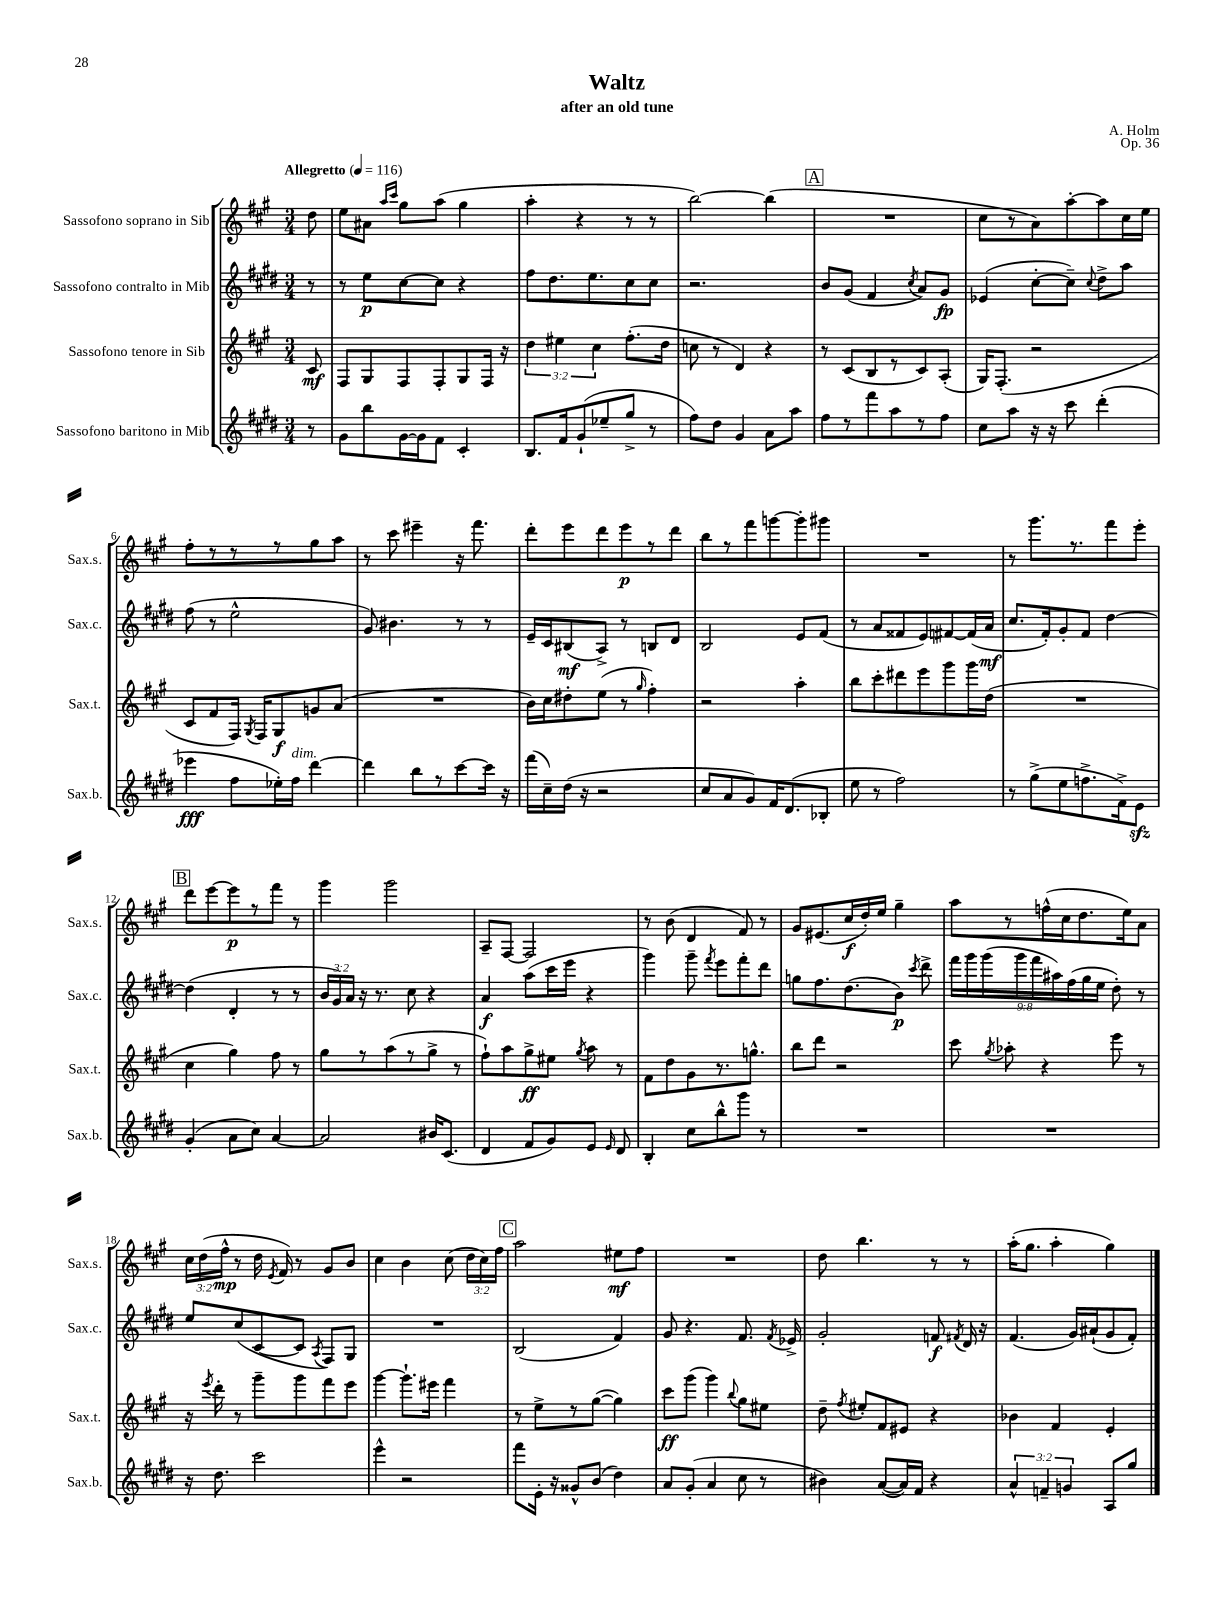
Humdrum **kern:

**kern	**dynam	**kern	**dynam	**kern	**dynam	**kern	**dynam
*part4	*part4	*part3	*part3	*part2	*part2	*part1	*part1
*staff4	*staff4	*staff3	*staff3	*staff2	*staff2	*staff1	*staff1
*I"Sassofono baritono in Mib	*	*I"Sassofono tenore in Sib	*	*I"Sassofono contralto in Mib	*	*I"Sassofono soprano in Sib	*
*I'Sax.b.	*	*I'Sax.t.	*	*I'Sax.c.	*	*I'Sax.s.	*
*clefG2	*	*clefG2	*	*clefG2	*	*clefG2	*
*k[f#c#g#d#]	*	*k[f#c#g#]	*	*k[f#c#g#d#]	*	*k[f#c#g#]	*
*M3/4	*	*M3/4	*	*M3/4	*	*M3/4	*
*MM116	*	*MM116	*	*MM116	*	*MM116	*
=	=	=	=	=	=	=	=
!	!	!	!	!	!	!LO:TX:a:B:t=Allegretto	!
8r	.	8c#/	mf	8r	.	8dd\	.
=1	=1	=1	=1	=1	=1	=1	=1
8g#\L	.	8F#/L	.	8r	.	8ee\L	.
8bb\	.	8G#/	.	8ee\L	p	8a#X\J	.
.	.	.	.	.	.	16qqaa/LL	.
.	.	.	.	.	.	16qqccc#/JJ	.
[16g#\L	.	8F#/	.	[8cc#\	.	8gg#\L	.
16g#\J]	.	.	.	.	.	.	.
8f#\J	.	8F#'/	.	8cc#\J]	.	(8aa\J	.
4c#'/	.	8G#/	.	4r	.	4gg#\	.
.	.	16F#/Jk	.	.	.	.	.
.	.	16r	.	.	.	.	.
=2	=2	=2	=2	=2	=2	=2	=2
8.B/L	.	6dd\	.	8ff#\L	.	4aa'\	.
.	.	.	.	8.dd#\	.	.	.
.	.	6ee#X\	.	.	.	.	.
16f#/k	.	.	.	.	.	.	.
(8g#`/	.	.	.	.	.	4r	.
.	.	.	.	8.ee\	.	.	.
.	.	6cc#\	.	.	.	.	.
8ee-X~/	.	.	.	.	.	.	.
8gg#^/J	.	(8.ff#'\L	.	8cc#\	.	8r	.
8r	.	.	.	8cc#\J	.	8r	.
.	.	16dd\Jk	.	.	.	.	.
=3	=3	=3	=3	=3	=3	=3	=3
8ff#\L)	.	8ccn\	.	2.r	.	[2bb\)	.
8dd#\J	.	8r	.	.	.	.	.
4g#/	.	4d/)	.	.	.	.	.
8a\L	.	4r	.	.	.	(4bb\]	.
8aa\J	.	.	.	.	.	.	.
!!LO:REH:place=s1:t=A
=4	=4	=4	=4	=4	=4	=4	=4
8ff#\L	.	8r	.	8b/L	.	2.r	.
8r	.	(8c#/L	.	(8g#/J	.	.	.
8fff#\	.	8B/	.	4f#/	.	.	.
8aa\	.	8r	.	.	.	.	.
.	.	.	.	8qcc#/	.	.	.
8r	.	8c#/)	.	8a/L)	.	.	.
8ff#\J	.	(8A'/J	.	8g#/J	fp	.	.
=5	=5	=5	=5	=5	=5	=5	=5
8cc#\L	.	16G#/KL)	.	(4e-X/	.	8cc#\L	.
.	.	(8.F#'/J	.	.	.	.	.
8aa\J	.	.	.	.	.	8r	.
16r	.	2r	.	[8cc#'\L	.	8a\)	.
16r	.	.	.	.	.	.	.
8ccc#\	.	.	.	8cc#~\J])	.	[8aa'\	.
.	.	.	.	8qqcc#/	.	.	.
(4ddd#'\	.	.	.	8dd#^\L	.	8aa\]	.
.	.	.	.	8aa\J	.	16cc#\L	.
.	.	.	.	.	.	16ee\JJ	.
!!LO:LB:g=z
=6	=6	=6	=6	=6	=6	=6	=6
4eee-X\	fff	8c#/L	.	(8ff#\	.	8ff#'\L	.
.	.	8f#/	.	8r	.	8r	.
8ff#\L	.	16F#/Jk)	.	2ee^^\	.	8r	.
.	.	8qG#/	.	.	.	.	.
.	.	16F#/KL	.	.	.	.	.
16ee-X'\L)	.	8G#/	f	.	.	8r	.
!LO:TX:a:i:t=dim.	!	!	!	!	!	!	!
16ff#\JJ	.	.	.	.	.	.	.
[4ddd#\	.	8gn/	.	.	.	8gg#\	.
.	.	(8a/J	.	.	.	8aa\J	.
=7	=7	=7	=7	=7	=7	=7	=7
4ddd#\]	.	2.r	.	8g#/)	.	8r	.
.	.	.	.	4.b#X\	.	8ccc#\	.
8bb\L	.	.	.	.	.	4eee#X~\	.
8r	.	.	.	.	.	.	.
[8ccc#\	.	.	.	8r	.	16r	.
.	.	.	.	.	.	8.fff#\	.
16ccc#\Jk]	.	.	.	8r	.	.	.
16r	.	.	.	.	.	.	.
=8	=8	=8	=8	=8	=8	=8	=8
(16fff#\LL	.	16b\LL)	.	16e~/LL	.	8ddd'\L	.
16cc#~\)	.	16cc#\J	.	16c#/J	.	.	.
(16dd#\JJ	.	8dd#X'\	.	(8B#X/	mf	8eee\	.
16r	.	.	.	.	.	.	.
2r	.	(8ee\J	.	8A^/J)	.	8ddd\	.
.	.	8r	.	8r	.	8eee\	p
.	.	16qqgg#/	.	.	.	.	.
.	.	4ff#'\)	.	8Bn/L	.	8r	.
.	.	.	.	8d#/J	.	8ddd\J	.
=9	=9	=9	=9	=9	=9	=9	=9
8cc#/L	.	2r	.	2B/	.	8bb\L	.
8a/	.	.	.	.	.	8r	.
8g#/)	.	.	.	.	.	8fff#\	.
16f#/K	.	.	.	.	.	[8gggn\	.
(8.d#/	.	.	.	.	.	.	.
.	.	4aa'\	.	8e/L	.	8ggg'\]	.
8B-X'/J	.	.	.	(8f#/J	.	8ggg#X\J	.
=10	=10	=10	=10	=10	=10	=10	=10
8ee\	.	8bb\L	.	8r	.	2.r	.
8r	.	8ccc#'\	.	8a/L	.	.	.
2ff#\)	.	8ddd#X\	.	8f##X/	.	.	.
.	.	8eee\	.	8e/)	.	.	.
.	.	8ggg#\	.	[8f#X/	.	.	.
.	.	16ggg#\L	.	(16f#/L]	.	.	.
.	.	(16dd\JJ	.	16a/JJ	mf	.	.
=11	=11	=11	=11	=11	=11	=11	=11
8r	.	2.r	.	8.cc#/L	.	8r	.
(8gg#^\L	.	.	.	.	.	8.ggg#\L	.
.	.	.	.	16f#'/k)	.	.	.
8ee\	.	.	.	8g#'/	.	.	.
.	.	.	.	.	.	8.r	.
8.ffn^\	.	.	.	8f#/J	.	.	.
.	.	.	.	[4dd#\	.	8fff#\	.
16f#^\k)	.	.	.	.	.	.	.
8ezz\J	.	.	.	.	.	8eee'\J	.
!!LO:LB:g=z
!!LO:REH:place=s1:t=B
=12	=12	=12	=12	=12	=12	=12	=12
(4g#'/	.	4cc#\	.	(4dd#\]	.	8ddd\L	.
.	.	.	.	.	.	[8eee\	.
8a\L	.	4gg#\)	.	4d#'/	.	8eee\]	p
8cc#\J)	.	.	.	.	.	8r	.
[4a/	.	8ff#\	.	8r	.	8fff#\J	.
.	.	8r	.	8r	.	8r	.
=13	=13	=13	=13	=13	=13	=13	=13
2a/]	.	8gg#\L	.	24b/LL	.	4ggg#\	.
.	.	.	.	24g#/)	.	.	.
.	.	.	.	24a/JJ	.	.	.
.	.	8r	.	16r	.	.	.
.	.	.	.	8.r	.	.	.
.	.	(8aa\	.	.	.	2ggg#\	.
.	.	8r	.	8cc#\	.	.	.
16b#X/KL	.	8gg#^\J	.	4r	.	.	.
(8.c#/J	.	.	.	.	.	.	.
.	.	8r	.	.	.	.	.
=14	=14	=14	=14	=14	=14	=14	=14
4d#/	.	8ff#`\L)	.	4a/	f	8A~/L	.
.	.	8aa\	.	.	.	[8F#/J	.
8f#/L	.	8gg#^\	ff	(8aa\L	.	2F#/]	.
8g#/)	.	8ee#X\J	.	16ccc#\L	.	.	.
.	.	.	.	16eee\JJ	.	.	.
.	.	8qgg#/	.	.	.	.	.
8e/J	.	8aa\	.	4r	.	.	.
16qqe/	.	.	.	.	.	.	.
8d#/	.	8r	.	.	.	.	.
=15	=15	=15	=15	=15	=15	=15	=15
4B'/	.	8f#\L	.	4ggg#\)	.	8r	.
.	.	8dd\	.	.	.	(8b\	.
8cc#\L	.	8g#\	.	8ggg#~\	.	4d/	.
.	.	.	.	8qfff#/	.	.	.
8bb^^\	.	8.r	.	8eee\L	.	.	.
8ggg#\J	.	.	.	8fff#'\	.	8f#/)	.
.	.	8.ggn^^\J	.	.	.	.	.
8r	.	.	.	8ddd#\J	.	8r	.
=16	=16	=16	=16	=16	=16	=16	=16
2.r	.	8bb\L	.	8ggn\L	.	8g#/L	.
.	.	8ddd\J	.	8.ff#\	.	(8.e#X/	.
.	.	2r	.	.	.	.	.
.	.	.	.	(8.dd#\	.	16cc#/L	f
.	.	.	.	.	.	16dd'/)	.
.	.	.	.	.	.	16ee/JJ	.
.	.	.	.	8b\J)	p	4gg#~\	.
.	.	.	.	8qccc#/	.	.	.
.	.	.	.	8ddd#^\	.	.	.
=17	=17	=17	=17	=17	=17	=17	=17
2.r	.	8ccc#\	.	18fff#\LL	.	8aa\L	.
.	.	.	.	18ggg#\	.	.	.
.	.	.	.	(18ggg#\	.	.	.
.	.	8qgg#/	.	.	.	.	.
.	.	8aa-X'\	.	.	.	8r	.
.	.	.	.	18ggg#\	.	.	.
.	.	.	.	18fff#\	.	.	.
.	.	4r	.	.	.	(16ffn^^\L	.
.	.	.	.	18aa#X\)	.	.	.
.	.	.	.	.	.	16cc#\J	.
.	.	.	.	(18ff#\	.	.	.
.	.	.	.	.	.	8.dd\	.
.	.	.	.	18gg#\	.	.	.
.	.	.	.	18ee\JJ	.	.	.
.	.	8eee\	.	8dd#'\)	.	.	.
.	.	.	.	.	.	16ee\k)	.
.	.	8r	.	8r	.	8a\J	.
!!LO:LB:g=z
=18	=18	=18	=18	=18	=18	=18	=18
16r	.	16r	.	8ee/L	.	24cc#\LL	.
.	.	.	.	.	.	(24dd\	.
.	.	8qeee/	.	.	.	.	.
8.dd#\	.	16ddd'\	.	.	.	.	.
.	.	.	.	.	.	24ff#^^\JJ	mp
.	.	8r	.	(8cc#/	.	8r	.
2ccc#\	.	8ggg#~\L	.	[8c#/	.	16dd\	.
.	.	.	.	.	.	8qe/	.
.	.	.	.	.	.	16f#/)	.
.	.	8ggg#\	.	8c#/J]	.	8r	.
.	.	.	.	8qA/	.	.	.
.	.	8fff#\	.	8F#/L)	.	8g#/L	.
.	.	8eee\J	.	8G#/J	.	8b/J	.
=19	=19	=19	=19	=19	=19	=19	=19
4eee^^\	.	[4ggg#\	.	2.r	.	4cc#\	.
2r	.	8.ggg#`\L]	.	.	.	4b\	.
.	.	16eee#X\Jk	.	.	.	.	.
.	.	4fff#\	.	.	.	(8cc#\	.
.	.	.	.	.	.	24dd\LL	.
.	.	.	.	.	.	24cc#\)	.
.	.	.	.	.	.	24ff#\JJ	.
!!LO:REH:place=s1:t=C
=20	=20	=20	=20	=20	=20	=20	=20
8fff#\L	.	8r	.	(2B/	.	2aa\	.
16e'\Jk	.	8ee^\L	.	.	.	.	.
16r	.	.	.	.	.	.	.
8g##X^^/L	.	8r	.	.	.	.	.
(8b/J	.	([8gg#\J	.	.	.	.	.
4dd#\)	.	4gg#\])	.	4f#/)	.	8ee#X\L	mf
.	.	.	.	.	.	8ff#\J	.
=21	=21	=21	=21	=21	=21	=21	=21
8a/L	.	8ccc#\L	ff	8g#/	.	2.r	.
(8g#'/J	.	(8ggg#\J	.	4.r	.	.	.
4a/	.	4ggg#\)	.	.	.	.	.
.	.	8qqbb/	.	.	.	.	.
8cc#\	.	8gg#\L	.	8.f#/	.	.	.
8r	.	8ee#X\J	.	.	.	.	.
.	.	.	.	8qf#/	.	.	.
.	.	.	.	16e-X^/	.	.	.
=22	=22	=22	=22	=22	=22	=22	=22
4b#X\)	.	8dd~\	.	2g#'/	.	8dd\	.
.	.	8qff#/	.	.	.	.	.
.	.	8ee#X'/L	.	.	.	4.bb\	.
([8a/L	.	8f#/	.	.	.	.	.
16a/L])	.	8e#X/J	.	.	.	.	.
16f#/JJ	.	.	.	.	.	.	.
4r	.	4r	.	8fn/	f	8r	.
.	.	.	.	8qf#X/	.	.	.
.	.	.	.	16d#/	.	8r	.
.	.	.	.	16r	.	.	.
=23	=23	=23	=23	=23	=23	=23	=23
6a^^/	.	4b-X\	.	(4.f#/	.	(16aa'\KL	.
.	.	.	.	.	.	8.gg#\J	.
6fn~/	.	.	.	.	.	.	.
.	.	4f#/	.	.	.	4aa'\	.
6gn/	.	.	.	.	.	.	.
.	.	.	.	16g#/LL)	.	.	.
.	.	.	.	(16a#X`/J	.	.	.
8A/L	.	4e'/	.	8g#/	.	4gg#\)	.
8gg#/J	.	.	.	8f#'/J)	.	.	.
==	==	==	==	==	==	==	==
*-	*-	*-	*-	*-	*-	*-	*-
